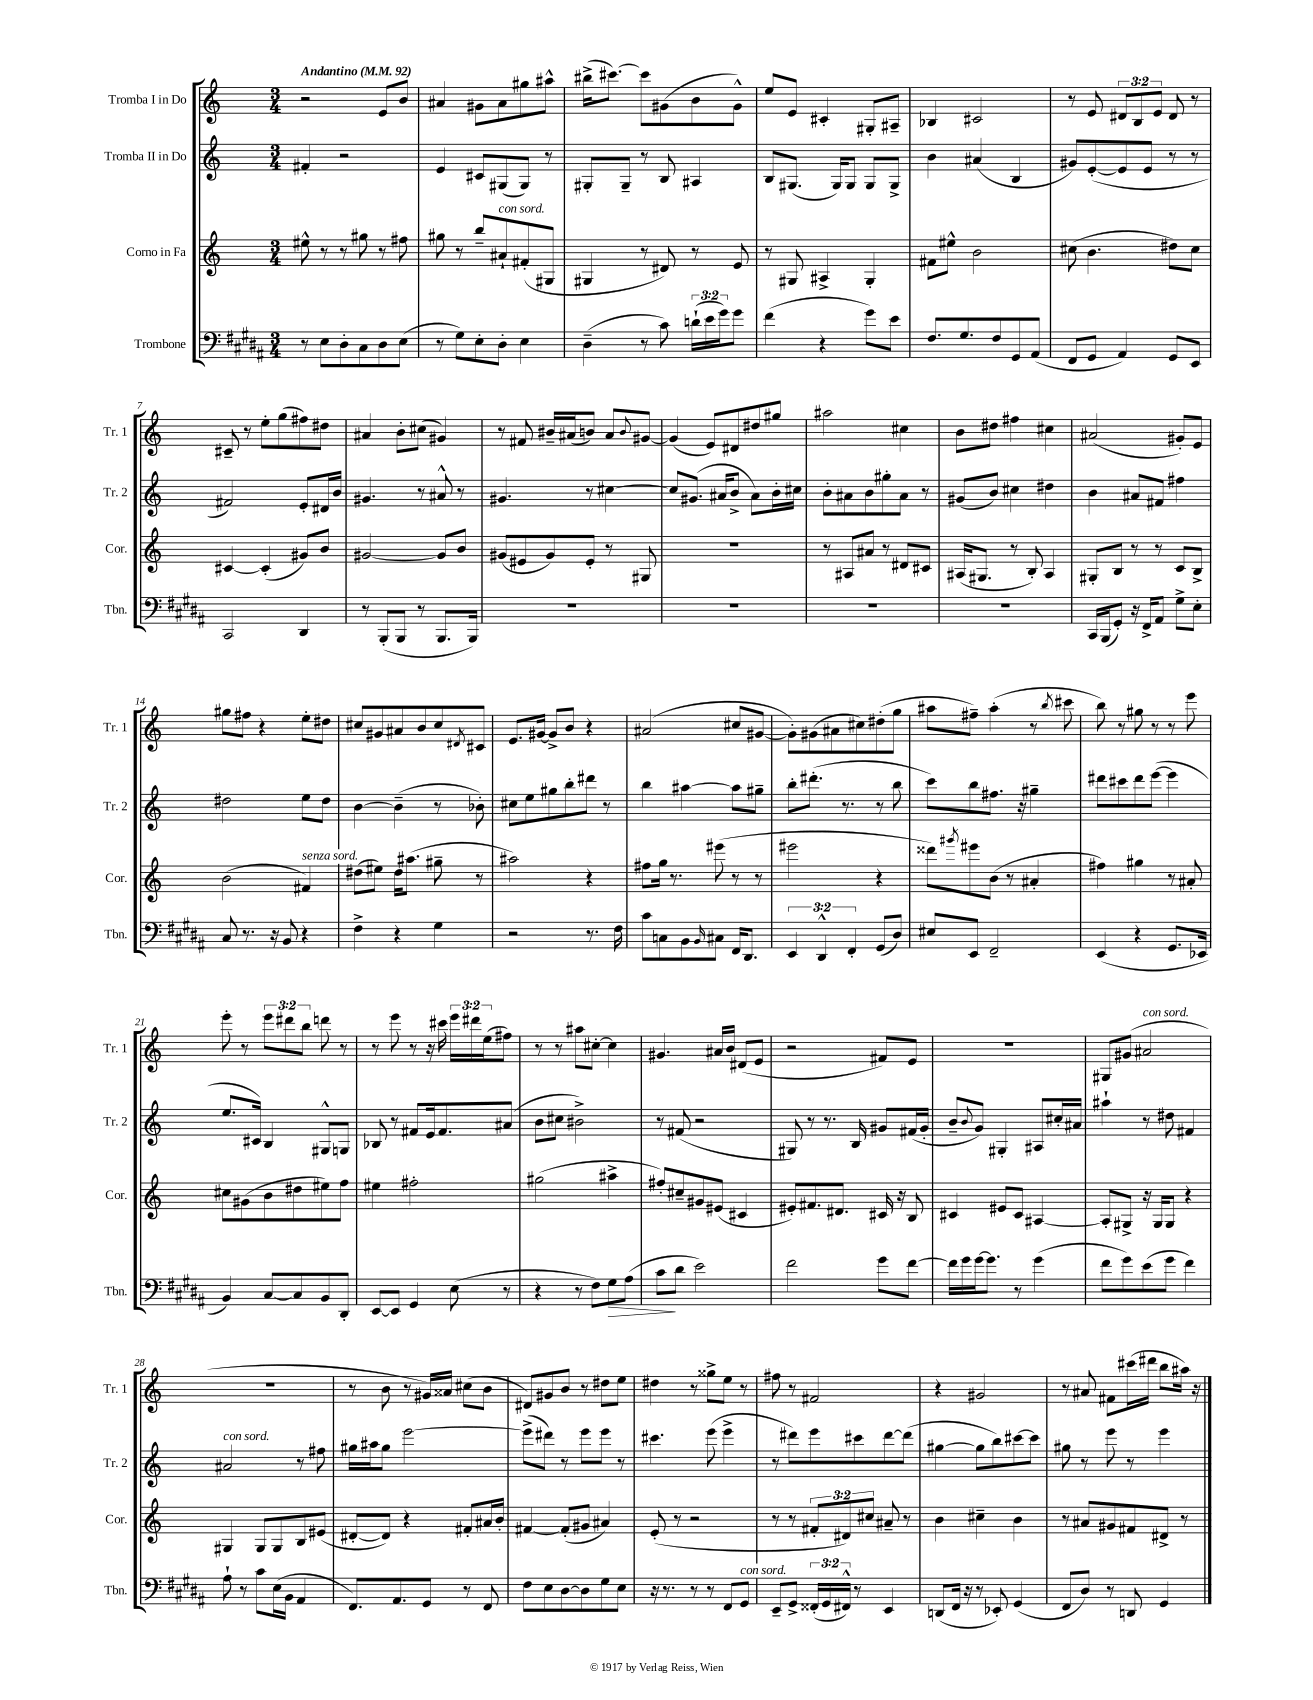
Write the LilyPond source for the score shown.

<<
\new StaffGroup <<
\new Staff = "s0" \with { instrumentName = "Tromba I in Do" shortInstrumentName = "Tr. 1" } {
    \clef treble \key c \major \numericTimeSignature \time 3/4 \override Staff.TupletNumber.text = #tuplet-number::calc-fraction-text \tempo "Andantino" 4 = 92
    r2 e'8 b'8 |
    ais'4 gis'8 ais'8 gis''8 ais''8-^ |
    bis''16->( cis'''8.~) cis'''8 gis'8( b'8 gis'8-^) |
    e''8 e'8 cis'4-. gis8-. ais8-- |
    bes4 cis'2 |
    r8 e'8 \tuplet 3/2 { dis'8 b8 e'8 } dis'8 r8 |
    cis'8-- r8 e''8-. g''8( fis''8) dis''8 |
    ais'4 b'8-. cis''8( gis'4) |
    r8 fis'8 bis'16-- ais'16( b'8) ais'8 \appoggiatura { b'8 } gis'8~ |
    gis'4( e'8) dis'8 dis''8 gis''8 |
    ais''2 cis''4 |
    b'8 dis''8 fis''4 cis''4 |
    ais'2( gis'8-.) e'8 |
    gis''8 fis''8 r4 e''8-. dis''8 |
    cis''8 gis'8 ais'8 b'8 cis''8 \acciaccatura { dis'8 } cis'8 |
    e'8. gis'16~ gis'8-> b'8 r4 |
    ais'2( cis''8 gis'8~ |
    gis'8-.) gis'8( ais'8 cis''8) dis''8-.( g''8 |
    ais''8 fis''8--) ais''4-.( r8 \acciaccatura { b''8 } cis'''8 |
    b''8) r8 gis''8 r8 r8 e'''8 |
    e'''8-. r8 \tuplet 3/2 { e'''8 dis'''8 b''8 } d'''8 r8 |
    r8 e'''8 r8 r16 cis'''16 \tuplet 3/2 { e'''16 dis'''16 e''16( } fis''8) |
    r8 r8 ais''8 cis''8~-. cis''4 |
    gis'4. ais'16 b'16 dis'8( e'8 |
    r2 fis'8) e'8 |
    R2. |
    gis8 gis'8( ais'2^\markup { \italic "con sord." } |
    R2. |
    r8 b'8 r8 gis'16) aisis'16 cis''8( b'8 |
    dis'8) gis'8 b'8 r8 dis''8 e''8 |
    dis''4 r8 gisis''8-> e''8 r8 |
    fis''8 r8 fis'2 |
    r4 gis'2 |
    r8 ais'8 fis'8 cis'''16( dis'''16 b''8 ais''16) r16 \bar "|." |
}
\new Staff = "s1" \with { instrumentName = "Tromba II in Do" shortInstrumentName = "Tr. 2" } {
    \clef treble \key c \major \numericTimeSignature \time 3/4
    fis'4-. r2 |
    e'4 cis'8 gis8( gis8) r8 |
    gis8-. gis8-- r8 b8 ais4 |
    b8 gis8.( gis16) gis8 gis8 gis8-> |
    b'4 ais'4( b4 |
    gis'8) e'8~-.( e'8 e'8 r8 r8 |
    fis'2) e'8-. dis'16 b'16 |
    gis'4. r8 ais'8-^ r8 |
    gis'4. r8 cis''4~ |
    cis''8 gis'8.( ais'16 b'8-> ais'8) b'16-. cis''16 |
    b'8-. ais'8 b'8 gis''8-. ais'8 r8 |
    gis'8( b'8) cis''4 dis''4 |
    b'4 ais'8 fis'8 fis''4 |
    dis''2 e''8 dis''8 |
    b'4~ b'4--( r8 bes'8-.) |
    cis''8 e''8 gis''8 b''8-. dis'''8 r8 |
    b''4 ais''4~ ais''8 gis''8-- |
    b''8-. dis'''8.-.( r8. r8 b''8 |
    c'''8) b''8 fis''8. r16 gis''4-- |
    dis'''8 cis'''8 dis'''8 e'''8~( e'''4 |
    e''8. cis'16) b4 gis8-^ g8 |
    bes8 r8 fis'8 e'16 fis'8. ais'8( |
    b'8 cis''8 bis'2->) |
    r8 fis'8( r2 |
    gis8) r8 r8. b16 gis'8 fis'16( gis'16-. |
    b'8-- \appoggiatura { b'8 } g'8) gis4-. ais8 cis''16-. ais'16 |
    ais''4-! r8 dis''8 fis'4 |
    ais'2^\markup { \italic "con sord." } r8 fis''8 |
    gis''16 ais''16 gis''8 e'''2~ |
    e'''8->( dis'''8) r8 e'''8 e'''8 r8 |
    cis'''4. e'''8( e'''4-> |
    r8 dis'''8) e'''8 cis'''8 dis'''8~ dis'''8( |
    gis''4~ gis''8 b''8) cis'''8~ cis'''8 |
    gis''8 r8 e'''8 r8 e'''4 \bar "|." |
}
\new Staff = "s2" \with { instrumentName = "Corno in Fa" shortInstrumentName = "Cor." } {
    \clef treble \key c \major \numericTimeSignature \time 3/4 \override Staff.TupletNumber.text = #tuplet-number::calc-fraction-text
    eis''8-^ r8 r8 gis''8 r8 fis''8 |
    gis''8 r8 b''8-- ais'8-!^\markup { \italic "con sord." } fis'8-.( gis8 |
    gis4 r8 dis'8) r8 e'8 |
    r8 gis8 ais4-> gis4-. |
    fis'8 eis''8-^ b'2 |
    cis''8( b'4. dis''8) cis''8 |
    cis'4~ cis'4-.( gis'8) b'8 |
    gis'2~ gis'8 b'8 |
    gis'8( eis'8 gis'8) eis'8-. r8 gis8 |
    R2. |
    r8 ais8 ais'8 r8 dis'8 cis'8 |
    ais16( gis8. r8 b8-.) ais4 |
    gis8-. b8 r8 r8 c'8 b8-> |
    b'2( fis'4^\markup { \italic "senza sord." }) |
    dis''8( eis''8) dis''16 ais''8.( gis''8-- r8 |
    ais''2) r4 |
    fis''8 g''16 r8. eis'''8( r8 r8 |
    eis'''2 r4 |
    disis'''8) \acciaccatura { gis'''8 } eis'''8 b'8( r8 ais'4-. |
    fis''4) gis''4 r8 ais'8-. |
    cis''8 gis'8( b'8 dis''8 eis''8) f''8 |
    eis''4 fis''2-. |
    gis''2( ais''4-> |
    fis''8-.) cis''8-- gis'8 eis'8( cis'4 |
    eis'8-.) fis'8. dis'8. cis'16 r16 b8 |
    cis'4 eis'8 cis'8 ais4~ |
    ais8-. gis8-> r16 gis16 gis8 r4 |
    gis4 gis8 gis8 b8 eis'8( |
    dis'8~-. dis'8) r4 fis'8-. ais'16 b'16-. |
    fis'4~ fis'8-.( gis'8 ais'4) |
    e'8-.( r8 r2 |
    r8 r8 \tuplet 3/2 { fis'8-. dis'8) cis''8 } ais'8-- r8 |
    b'4 cis''4-- b'4 |
    r8 ais'8 gis'8 fis'8 dis'8-> r8 \bar "|." |
}
\new Staff = "s3" \with { instrumentName = "Trombone" shortInstrumentName = "Tbn." } {
    \clef bass \key b \major \numericTimeSignature \time 3/4 \override Staff.TupletNumber.text = #tuplet-number::calc-fraction-text
    r8 e8 dis8-. cis8 dis8 e8( |
    r8 gis8) e8-. dis8-. e4 |
    dis4--( r8 cis'8) \tuplet 3/2 { d'16-!( e'16 gis'16) } gis'8 |
    fis'4( r4 gis'8) e'8 |
    fis8. gis8. fis8 gis,8 ais,8( |
    fis,8 gis,8 ais,4) gis,8 e,8 |
    cis,2 dis,4 |
    r8 b,,8-.( b,,8 r8 b,,8. b,,16) |
    R2. |
    R2. |
    R2. |
    R2. |
    cis,16 b,,16( gis,8-.) r16 fis,16-> ais,8 gis8-> e8-. |
    cis8 r8. r16 b,8 r4 |
    fis4-> r4 gis4 |
    r2 r8. fis16 |
    cis'8 c8 b,8 \grace { b,16 } cis8 fis,16 dis,8. |
    \tuplet 3/2 { e,4 dis,4-^ fis,4-. } gis,8( dis8) |
    eis8 e,8 fis,2-- |
    e,4( r4 gis,8. ees,16 |
    b,4) cis8~ cis8 b,8 dis,8-. |
    e,8~ e,8 gis,4 e8( r8 |
    r4 r8 fis8) gis8\> ais8( |
    cis'8\! dis'8 e'2) |
    fis'2 gis'8 fis'8~ |
    fis'16 gis'16 gis'16~ gis'8. r8 gis'4( |
    fis'8 gis'8) e'8( gis'8 fis'4) |
    ais8-! r8 cis'8 e16( b,16 ais,4 |
    fis,8.) ais,8. gis,8 r8 fis,8 |
    fis8 e8 dis8~ dis8 gis8 e8 |
    r16 r8. r8 r8 fis,8 gis,8^\markup { \italic "con sord." } |
    e,8-- gis,8-> \tuplet 3/2 { fisis,16-.( gis,16 fis,16-^) } r8 e,4 |
    d,8( fis,16 r16 r8 ees,8-.) gis,4( |
    fis,8 dis8) r8 d,8 gis,4 \bar "|." |
}
>>
>>
